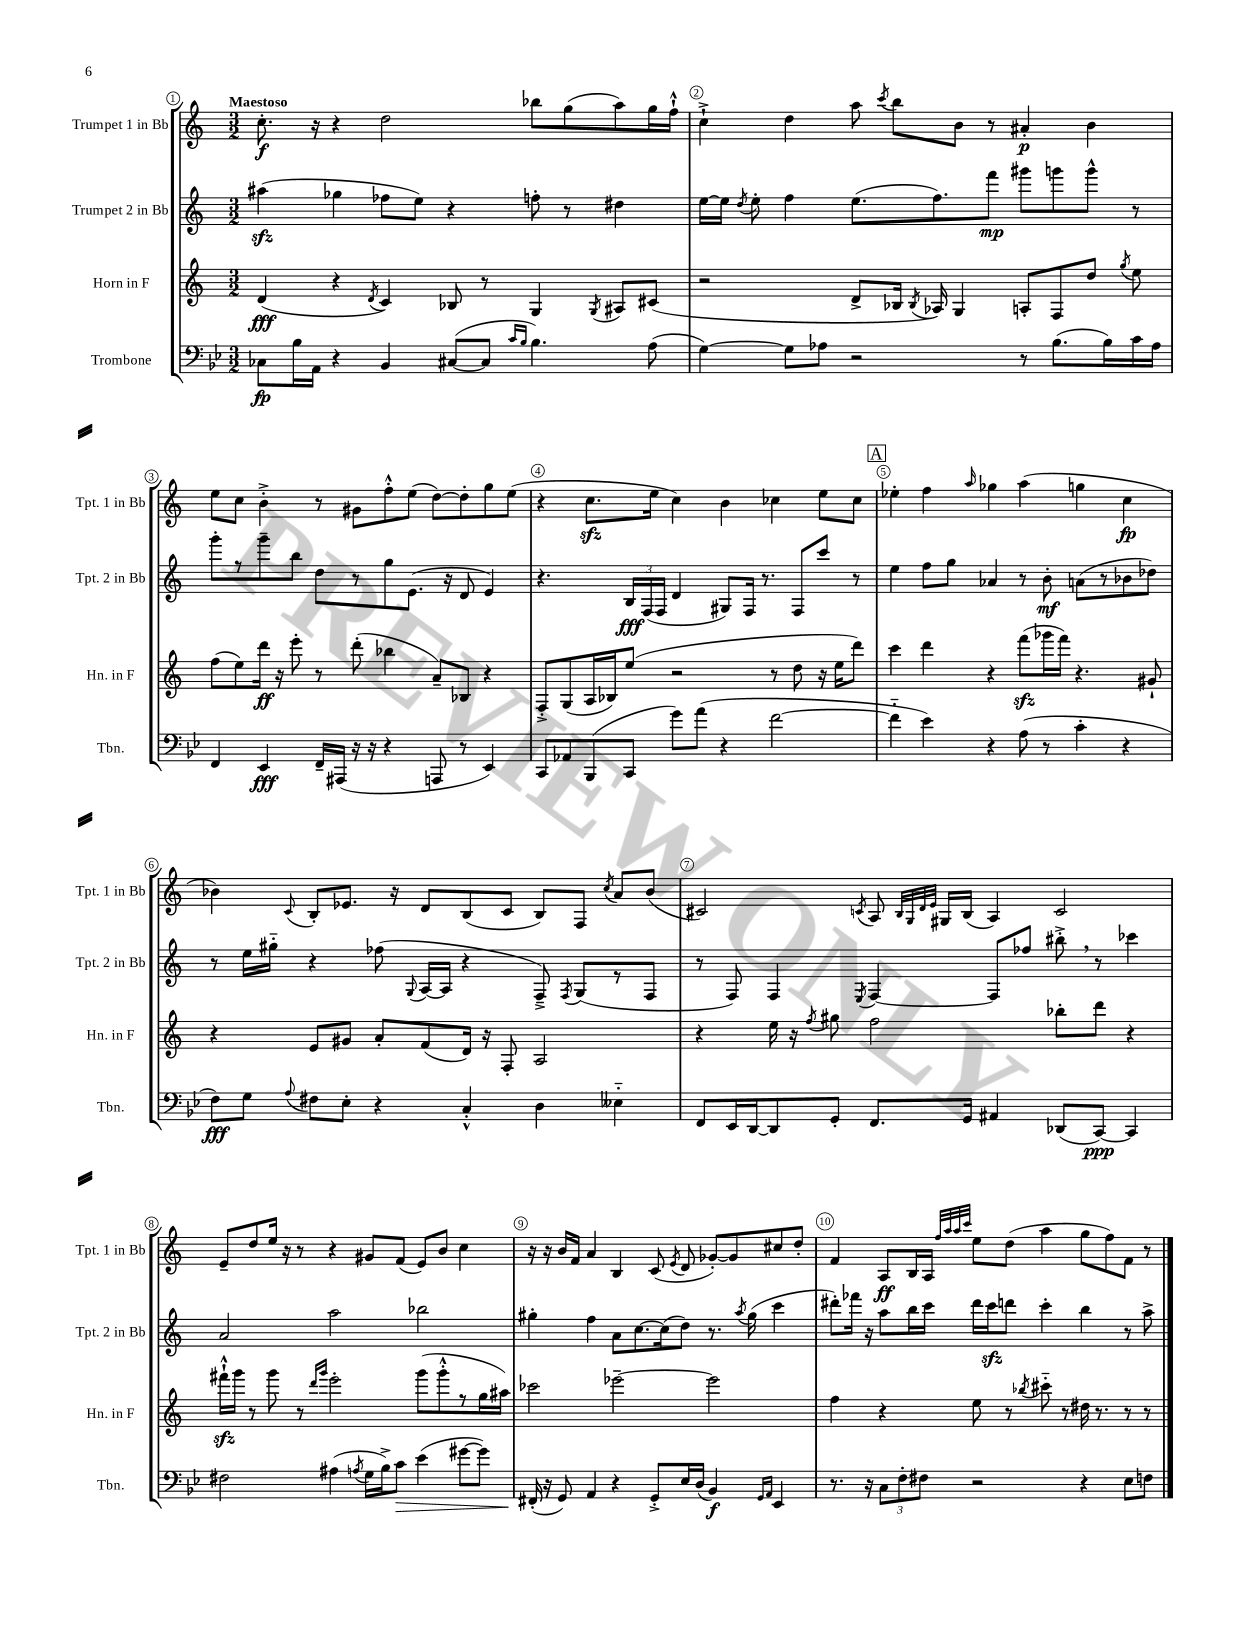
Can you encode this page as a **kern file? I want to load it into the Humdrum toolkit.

**kern	**dynam	**kern	**dynam	**kern	**dynam	**kern	**dynam
*part4	*part4	*part3	*part3	*part2	*part2	*part1	*part1
*staff4	*staff4	*staff3	*staff3	*staff2	*staff2	*staff1	*staff1
*I"Trombone	*	*I"Horn in F	*	*I"Trumpet 2 in Bb	*	*I"Trumpet 1 in Bb	*
*I'Tbn.	*	*I'Hn. in F	*	*I'Tpt. 2 in Bb	*	*I'Tpt. 1 in Bb	*
*clefF4	*	*clefG2	*	*clefG2	*	*clefG2	*
*k[b-e-]	*	*k[]	*	*k[]	*	*k[]	*
*M3/2	*	*M3/2	*	*M3/2	*	*M3/2	*
=1	=1	=1	=1	=1	=1	=1	=1
!	!	!	!	!	!	!LO:TX:a:B:t=Maestoso	!
8C-X\L	fp	(4d/	fff	(4aa#Xzz\	.	8.cc'\	f
16B-\L	.	.	.	.	.	.	.
16AA\JJ	.	.	.	.	.	16r	.
4r	.	4r	.	4gg-X\	.	4r	.
.	.	8qd/	.	.	.	.	.
4BB-/	.	4c/)	.	8ff-X\L	.	2dd\	.
.	.	.	.	8ee\J)	.	.	.
([8C#X/L	.	8B-X/	.	4r	.	.	.
8C#/J]	.	8r	.	.	.	.	.
16qqc/LL	.	.	.	.	.	.	.
16qqB-/JJ	.	.	.	.	.	.	.
4.B-\)	.	4G/	.	8ffn'\	.	8bb-X\L	.
.	.	.	.	8r	.	(8gg\	.
.	.	8qG/	.	.	.	.	.
.	.	8A#X/L	.	4dd#X\	.	8aa\)	.
(8A\	.	(8c#X/J	.	.	.	16gg\L	.
.	.	.	.	.	.	16ff`^^\JJ	.
=2	=2	=2	=2	=2	=2	=2	=2
[4G\)	.	2r	.	[16ee\LL	.	4cc`^\	.
.	.	.	.	16ee\JJ]	.	.	.
.	.	.	.	8qdd/	.	.	.
.	.	.	.	8ee'\	.	.	.
8G\L]	.	.	.	4ff\	.	4dd\	.
8A-X\J	.	.	.	.	.	.	.
2r	.	8d^/L	.	(8.ee\L	.	8aa\	.
.	.	.	.	.	.	8qccc/	.
.	.	16B-X/Jk	.	.	.	8bb\L	.
.	.	8qB-/	.	.	.	.	.
.	.	16A-X/)	.	8.ff\)	.	.	.
.	.	4G/	.	.	.	8b\J	.
.	.	.	.	8fff\J	mp	8r	.
8r	.	8An'/L	.	8ggg#X\L	.	4a#X'/	p
(8.B-\L	.	8F/	.	8gggn\	.	.	.
.	.	8dd/J	.	8ggg^^\J	.	4b\	.
16B-\L)	.	.	.	.	.	.	.
.	.	8qgg/	.	.	.	.	.
16c\	.	8ee\	.	8r	.	.	.
16A-\JJ	.	.	.	.	.	.	.
!!LO:LB:g=z
=3	=3	=3	=3	=3	=3	=3	=3
4FF/	.	(8ff\L	.	8ggg'\L	.	8ee\L	.
.	.	8ee\)	.	8r	.	8cc\J	.
4EE-/	fff	16ddd\Jk	ff	8ggg~\	.	4b'^\	.
.	.	16r	.	.	.	.	.
.	.	8eee'\	.	8bb\J	.	.	.
16FF~/LL	.	8r	.	8dd\L	.	8r	.
(16AAA#X/JJ	.	.	.	.	.	.	.
16r	.	(8ddd'\	.	8r	.	8g#X\L	.
16r	.	.	.	.	.	.	.
4r	.	4bb-X\	.	8gg\	.	8ff'^^\	.
.	.	.	.	(8.e\J	.	(8ee\J	.
8AAAn/	.	8a~/L)	.	.	.	[8dd\L)	.
.	.	.	.	16r	.	.	.
8r	.	8B-X/J	.	8d/	.	8dd'\]	.
4EE-/)	.	4r	.	4e/)	.	8gg\	.
.	.	.	.	.	.	(8ee\J	.
=4	=4	=4	=4	=4	=4	=4	=4
8CC/L	.	8F'^/L	.	4.r	.	4r	.
8AA-X/	.	(8G/	.	.	.	.	.
(8BBB-/	.	16A/L	.	.	.	8.cczz\L	.
.	.	16B-X/J)	.	.	.	.	.
8CC/J	.	(8ee/J	.	24B/LL	fff	.	.
.	.	.	.	(24F/	.	.	.
.	.	.	.	.	.	16ee\Jk	.
.	.	.	.	24F/JJ	.	.	.
8g\L)	.	2r	.	4d/	.	4cc\)	.
(8a\J	.	.	.	.	.	.	.
4r	.	.	.	8G#X/L)	.	4b\	.
.	.	.	.	16F/Jk	.	.	.
.	.	.	.	8.r	.	.	.
[2f\	.	8r	.	.	.	4cc-X\	.
.	.	8dd\	.	8F/L	.	.	.
.	.	16r	.	8ccc/J	.	8ee\L	.
.	.	16ee\KL	.	.	.	.	.
.	.	8ddd\J)	.	8r	.	8cc-\J	.
!!LO:REH:place=s1:t=A
=5	=5	=5	=5	=5	=5	=5	=5
4f\]	.	4ccc\	.	4ee\	.	4ee-X'\	.
4e-\)	.	4ddd\	.	8ff\L	.	4ff\	.
.	.	.	.	8gg\J	.	.	.
.	.	.	.	.	.	16qqaa/	.
4r	.	4r	.	4a-X/	.	4gg-X\	.
(8A\	.	(8fffzz\L	.	8r	.	(4aa\	.
8r	.	16ggg-X\L	.	8b'\	mf	.	.
.	.	16fff\JJ)	.	.	.	.	.
4c'\	.	4.r	.	(8an\L	.	4ggn\	.
.	.	.	.	8r	.	.	.
4r	.	.	.	8b-X\	.	4cc\	fp
.	.	8g#X`/	.	8dd-X\J)	.	.	.
!!LO:LB:g=z
=6	=6	=6	=6	=6	=6	=6	=6
8F\L)	fff	4r	.	8r	.	4b-X\)	.
8G\J	.	.	.	16ee\LL	.	.	.
.	.	.	.	16gg#X\JJ	.	.	.
8qqA/	.	.	.	.	.	8qqc/	.
8F#X\L	.	8e/L	.	4r	.	8B'/L	.
8E-'\J	.	8g#X/J	.	.	.	8.e-X/J	.
4r	.	8a'/L	.	(8ff-X\	.	.	.
.	.	.	.	.	.	16r	.
.	.	.	.	8qqG/	.	.	.
.	.	(8f/	.	[16A/LL	.	8d/L	.
.	.	.	.	16A/JJ]	.	.	.
4C'^^/	.	16d/Jk)	.	4r	.	(8B/	.
.	.	16r	.	.	.	.	.
.	.	8F'/	.	.	.	8c/J	.
4D\	.	2A/	.	8F~^/)	.	8B/L)	.
.	.	.	.	8qF/	.	.	.
.	.	.	.	(8G/L	.	8F/J	.
.	.	.	.	.	.	8qcc/	.
4E--X\	.	.	.	8r	.	8a/L	.
.	.	.	.	8F/J	.	(8b-/J	.
=7	=7	=7	=7	=7	=7	=7	=7
8FF/L	.	4r	.	8r	.	2c#X/)	.
16EE-/L	.	.	.	8F/)	.	.	.
[16DD/J	.	.	.	.	.	.	.
8DD/]	.	16ee\	.	4F/	.	.	.
.	.	16r	.	.	.	.	.
.	.	8qff/	.	.	.	.	.
8GG'/J	.	8gg#X\	.	.	.	.	.
.	.	.	.	8qE/	.	8qcn/	.
8.FF/L	.	2ff\	.	[4F/	.	8A/	.
.	.	.	.	.	.	32qqB/LLL	.
.	.	.	.	.	.	32qqG/	.
.	.	.	.	.	.	32qqd/	.
.	.	.	.	.	.	32qqe/JJJ	.
.	.	.	.	.	.	16G#X/LL	.
16GG/Jk	.	.	.	.	.	(16B/JJ	.
4AA#X/	.	.	.	8F/L]	.	4A/)	.
.	.	.	.	8ff-X/J	.	.	.
(8DD-X/L	.	8bb-X'\L	.	8bb#X'^,\	.	2c/	.
[8CC/J)	ppp	8ddd\J	.	8r	.	.	.
4CC/]	.	4r	.	4ccc-X\	.	.	.
!!LO:LB:g=z
=8	=8	=8	=8	=8	=8	=8	=8
2F#X\	.	16fff#Xzz`^^\LL	.	2a/	.	8e~/L	.
.	.	16ggg\JJ	.	.	.	.	.
.	.	8r	.	.	.	8dd/	.
.	.	8ggg\	.	.	.	16ee/Jk	.
.	.	.	.	.	.	16r	.
.	.	8r	.	.	.	8r	.
.	.	16qqddd/LL	.	.	.	.	.
.	.	16qqggg/JJ	.	.	.	.	.
(4A#X\	.	2eee'\	.	2aa\	.	4r	.
8qAn/	.	.	.	.	.	.	.
16G\LL	.	.	.	.	.	8g#X/L	.
16B-^\J)	.	.	.	.	.	.	.
!	!LO:HP:b	!	!	!	!	!	!
8c\J	>	.	.	.	.	(8f/J	.
(4e-\	.	(8ggg\L	.	2bb-X\	.	8e/L)	.
.	.	8ggg'^^\	.	.	.	8b/J	.
[8g#X\L	.	8r	.	.	.	4cc\	.
8g#\J])	.	16gg\L	.	.	.	.	.
.	.	16aa#X\JJ)	.	.	.	.	.
=9	=9	=9	=9	=9	=9	=9	=9
(16FF#X'/	.	2ccc-X\	.	4gg#X'\	.	16r	.
16r	]	.	.	.	.	16r	.
8GG/)	.	.	.	.	.	16b/LL	.
.	.	.	.	.	.	16f/JJ	.
4AA/	.	.	.	4ff\	.	4a/	.
4r	.	[2eee-X~\	.	8a\L	.	4B/	.
.	.	.	.	[8.cc\	.	.	.
8GG'^/L	.	.	.	.	.	(8c/	.
.	.	.	.	(16cc\k]	.	.	.
.	.	.	.	.	.	8qe/	.
16E-/L	.	.	.	8dd\J)	.	8d/	.
(16D/JJ	.	.	.	.	.	.	.
4BB-/)	f	2eee-\]	.	8.r	.	[8g-X'/L)	.
.	.	.	.	.	.	8g-/]	.
.	.	.	.	8qaa/	.	.	.
.	.	.	.	(16gg#\	.	.	.
16qqGG/LL	.	.	.	.	.	.	.
16qqAA/JJ	.	.	.	.	.	.	.
4EE-/	.	.	.	4ccc\	.	8cc#X/	.
.	.	.	.	.	.	8dd'/J	.
=10	=10	=10	=10	=10	=10	=10	=10
8.r	.	4ff\	.	8ddd#X'\L)	.	4f/	.
.	.	.	.	16fff-X\Jk	.	.	.
16r	.	.	.	16r	.	.	.
12C\L	.	4r	.	8aa\L	.	8A/L	ff
12F'\	.	.	.	.	.	.	.
.	.	.	.	16bb\L	.	16B/L	.
12F#X\J	.	.	.	.	.	.	.
.	.	.	.	16ccc\JJ	.	16A/JJ	.
.	.	.	.	.	.	32qqff/LLL	.
.	.	.	.	.	.	32qqaa/	.
.	.	.	.	.	.	32qqaa/	.
.	.	.	.	.	.	32qqccc/JJJ	.
2r	.	8ee\	.	16ddd#\LL	.	8ee\L	.
.	.	.	.	16ccczz\J	.	.	.
.	.	8r	.	8dddn\J	.	(8dd\J	.
.	.	8qbb-X/	.	.	.	.	.
.	.	8ccc#X\	.	4ccc'\	.	4aa\	.
.	.	8r	.	.	.	.	.
4r	.	16dd#X\	.	4bb\	.	8gg\L	.
.	.	8.r	.	.	.	.	.
.	.	.	.	.	.	8ff\)	.
8E-\L	.	8r	.	8r	.	8f\J	.
8Fn\J	.	8r	.	8aa^\	.	8r	.
==	==	==	==	==	==	==	==
*-	*-	*-	*-	*-	*-	*-	*-
